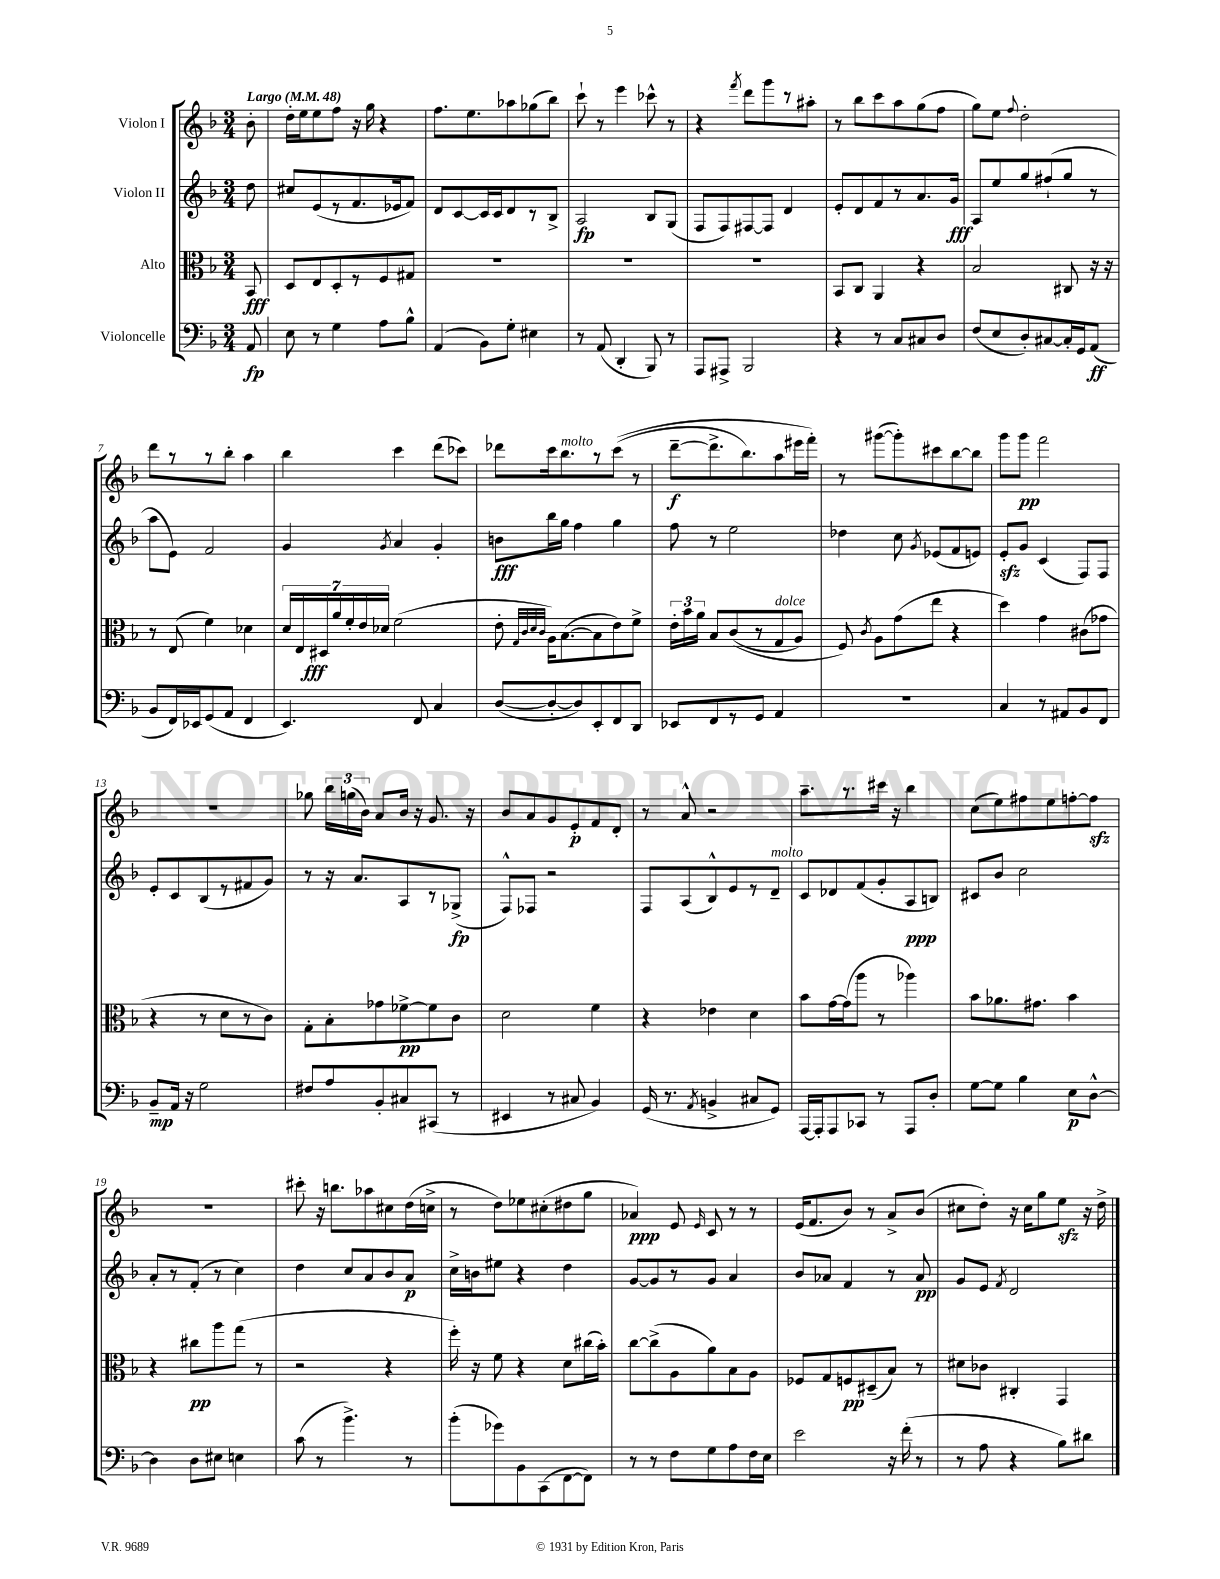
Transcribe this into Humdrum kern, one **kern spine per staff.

**kern	**kern	**kern	**kern
*staff4	*staff3	*staff2	*staff1
*clefF4	*clefC3	*clefG2	*clefG2
*k[b-]	*k[b-]	*k[b-]	*k[b-]
*M3/4	*M3/4	*M3/4	*M3/4
*MM48	*MM48	*MM48	*MM48
8AA/	8BB-/	8dd\	8b-'\
=	=	=	=
8E\	8D/L	8cc#/L	16dd'\LL
.	.	.	16ee\J
8r	8E/	(8e/	8ee\
4G\	8D'/	8r	8ff\J
.	8r	8.f/	16r
.	.	.	16gg\
8A\L	8F/	.	4r
.	.	16e-/k	.
8B-^^\J	8G#/J	8f/J)	.
=	=	=	=
(4AA/	2.r	8d/L	8.ff\L
.	.	[8c/	.
.	.	.	8.ee\
8BB-\L)	.	16c/]L	.
.	.	16c/J	.
8G'\J	.	8d/	8aa-\
4E#\	.	8r	(8gg-\
.	.	8B-^/J	8bb-\J)
=	=	=	=
8r	2.r	2A/	8ccc`\
(8AA/	.	.	8r
4DD'/	.	.	4eee\
8BBB-/)	.	8B-/L	8ccc-^^\
8r	.	(8G/J	8r
=	=	=	=
8AAA/L	2.r	8F/L	4r
8AAA#^/J	.	8F/)	.
.	.	.	8qfff/
2BBB-/	.	[8F#/	8ddd\L
.	.	8F#/]J	8ggg\
.	.	4d/	8r
.	.	.	8aa#'\J
=	=	=	=
4r	8BB-/L	8e'/L	8r
.	8C/J	8d/	8bb-\L
8r	4AA/	8f/	8ccc\
8C/L	.	8r	8aa\
8C#/	4r	8.a/	(8gg\
8D/J	.	.	8ff\J
.	.	16g/Jk	.
=	=	=	=
(8F/L	2B-/	8A/L	8gg\L)
8E/	.	8ee/	8ee\J
.	.	.	8qqff/
8D'/)	.	8gg/	2dd'\
[8C#/	.	(8ff#`/	.
16C#'/]L	8C#/	8gg/J	.
16GG/J	.	.	.
(8AA/J	16r	8r	.
.	16r	.	.
=	=	=	=
8BB-/L	8r	8aa\L	8ddd\L
16FF/L)	(8E/	8e\J)	8r
16EE-/J	.	.	.
(8GG/	4f\)	2f/	8r
8AA/J	.	.	8bb-'\J
4FF/	4d-\	.	4aa\
=	=	=	=
4.EE/)	28d/LL	4g/	4bb-\
.	28E/	.	.
.	28D#/	.	.
.	28a/	.	.
.	28f'/	.	.
.	28e/	.	.
.	28d-/JJ	.	.
.	.	8qg/	.
.	(2f\	4a/	4ccc\
8FF/	.	.	.
4C/	.	4g'/	(8ddd\L
.	.	.	8ccc-\J)
=	=	=	=
([8D/L	8e'\	8b\L	8ddd-\L
.	32qqG/LLL	.	.
.	32qqc/	.	.
.	32qqd/	.	.
.	32qqc/JJJ	.	.
8D'/_	16A\LK)	16bb-\L	16ccc\k
.	([8.B-\	16gg\JJ	8.bb-\
8D/])	.	4ff\	.
8EE'/	8B-\]	.	8r
8FF/	8e\)	4gg\	&((8ccc\J
8DD/J	8f^\J	.	8r
=	=	=	=
8EE-/L	24e'\LL	8ff\	[8ddd~\L
.	24b-\	.	.
.	24a\JJ	.	.
8FF/	8B-/L	8r	8.ddd^\]
8r	&((8c/	2ee\	.
.	.	.	8.bb-\)
8GG/J	8r	.	.
4AA/	8G/	.	8aa\
.	8A/J)	.	16eee#\L
.	.	.	16fff'\JJ&)
=	=	=	=
2.r	8F/&)	4dd-\	8r
.	8qc/	.	.
.	8A\L	.	([8ggg#\L
.	(8g\	8cc\	8ggg#'\])
.	.	8qg/	.
.	8ee\J	(8e-/L	8ccc#\
.	4r	8f/	[8bb-\
.	.	8e/J)	8bb-\]J
=	=	=	=
4C/	4dd\)	8e'/L	8ggg\L
.	.	8g/J	8ggg\J
8r	4g\	(4c/	2fff\
8AA#/L	.	.	.
8BB-/	(8c#\L	8F/L)	.
8FF/J	8g-\J	8F/J	.
=	=	=	=
8BB-~/L	4r	8e'/L	2.r
16AA/Jk	.	8c/	.
16r	.	.	.
2G\	8r	(8B-/	.
.	8d\L	8r	.
.	8r	8f#/	.
.	8c\J)	8g/J)	.
=	=	=	=
8F#/L	8G'\L	8r	8gg-\
8A/	8B-'\	16r	24bb-\LL
.	.	.	(24gg\
.	.	8.a/L	.
.	.	.	24b-\JJ)
8BB-'/	8g-\	.	8a/L
8C#/	[8f-^\	8A/	16b-/Jk
.	.	.	16r
(8CC#/J	8f-\]	8r	8.g/
8r	8c\J	(8G-^/J	.
.	.	.	16r
=	=	=	=
4EE#/	2d\	8F^^/L)	8b-/L
.	.	8F-/J	8a/
8r	.	2r	8g/
8C#/	.	.	8e'/
4BB-/)	4f\	.	8f/
.	.	.	8d'/J
=	=	=	=
(16GG/	4r	8F/L	8r
8.r	.	.	.
.	.	(8A/	8a^^/
8qAA/	.	.	.
4BB^/	4e-\	8B-^^/)	2r
.	.	8e/	.
8C#/L	4d\	8r	.
8GG/J)	.	8d~/J	.
=	=	=	=
[16AAA/LL	8b-\L	8c/L	8.aa~\L
16AAA'/]J	.	.	.
8AAA/	[16g\L	8d-/	.
.	(16g\]J	.	8.r
8CC-/J	8aa\J	(8f/	.
8r	8r	8g'/	16ccc#\Jk
.	.	.	16r
8AAA/L	4aa-\)	8A/	4bb-\
8D'/J	.	8B/J)	.
=	=	=	=
[8G\L	8b-\L	8c#/L	(8cc\L
8G\]J	8.a-\	8b-/J	8ee\)
4B-\	.	2cc\	8ff#\
.	8.g#\J	.	.
.	.	.	8ee\
8E\L	4b-\	.	[8ff'\
[8D^^\J	.	.	8ff\]J
=	=	=	=
4D\]	4r	8a'/L	2.r
.	.	8r	.
8D\L	8cc#\L	(8f'/J	.
8E#\J	8aa\	8r	.
4E\	(8gg\J	4cc\)	.
.	8r	.	.
=	=	=	=
(8c\	2r	4dd\	8ccc#'\
8r	.	.	16r
.	.	.	8.bb\L
4.b-^\)	.	8cc/L	.
.	.	8a/	8aa-\
.	4r	8b-/	8cc#\
8r	.	8a/J	(16dd\L
.	.	.	16cc^\JJ
=	=	=	=
(8b-'\L	16ff'\)	16cc^\LL	8r
.	16r	16b\J	.
8g-\)	8f\	8ee#\J	8dd\L)
8BB-\	4r	4r	8ee-\
(8CC\	.	.	(8cc#'\
[8FF\	8d\L	4dd\	8dd#\
8FF\]J)	(16cc#\L	.	8gg\J
.	16b-'\JJ)	.	.
=	=	=	=
8r	[8cc\L	[8g/L	4a-/)
8r	(8cc^\]	8g/]	.
8F\L	8A\	8r	8e/
.	.	.	16qqe/
8G\	8a\)	8g/J	8c/
8A\	8B-\	4a/	8r
16F\L	8A\J	.	8r
16E\JJ	.	.	.
=	=	=	=
2e\	8F-/L	8b-/L	(16e/LK
.	.	.	8.f/
.	8G/	8a-/J	.
.	8F/	4f/	8b-/J)
.	(8D#~/	.	8r
16r	8B-/J)	8r	8a^/L
(16f'\	.	.	.
8r	8r	8a-/	(8b-/J
=	=	=	=
8r	8d#\L	8g/L	8cc#\L
8A\	8c-\J	8e/J	8dd'\J)
.	.	8qf/	.
4r	4C#'/	2d/	16r
.	.	.	16cc#\LK
.	.	.	8gg\
8B-\L)	4GG/	.	8ee\J
8d#\J	.	.	16r
.	.	.	16dd^\
==	==	==	==
*-	*-	*-	*-
